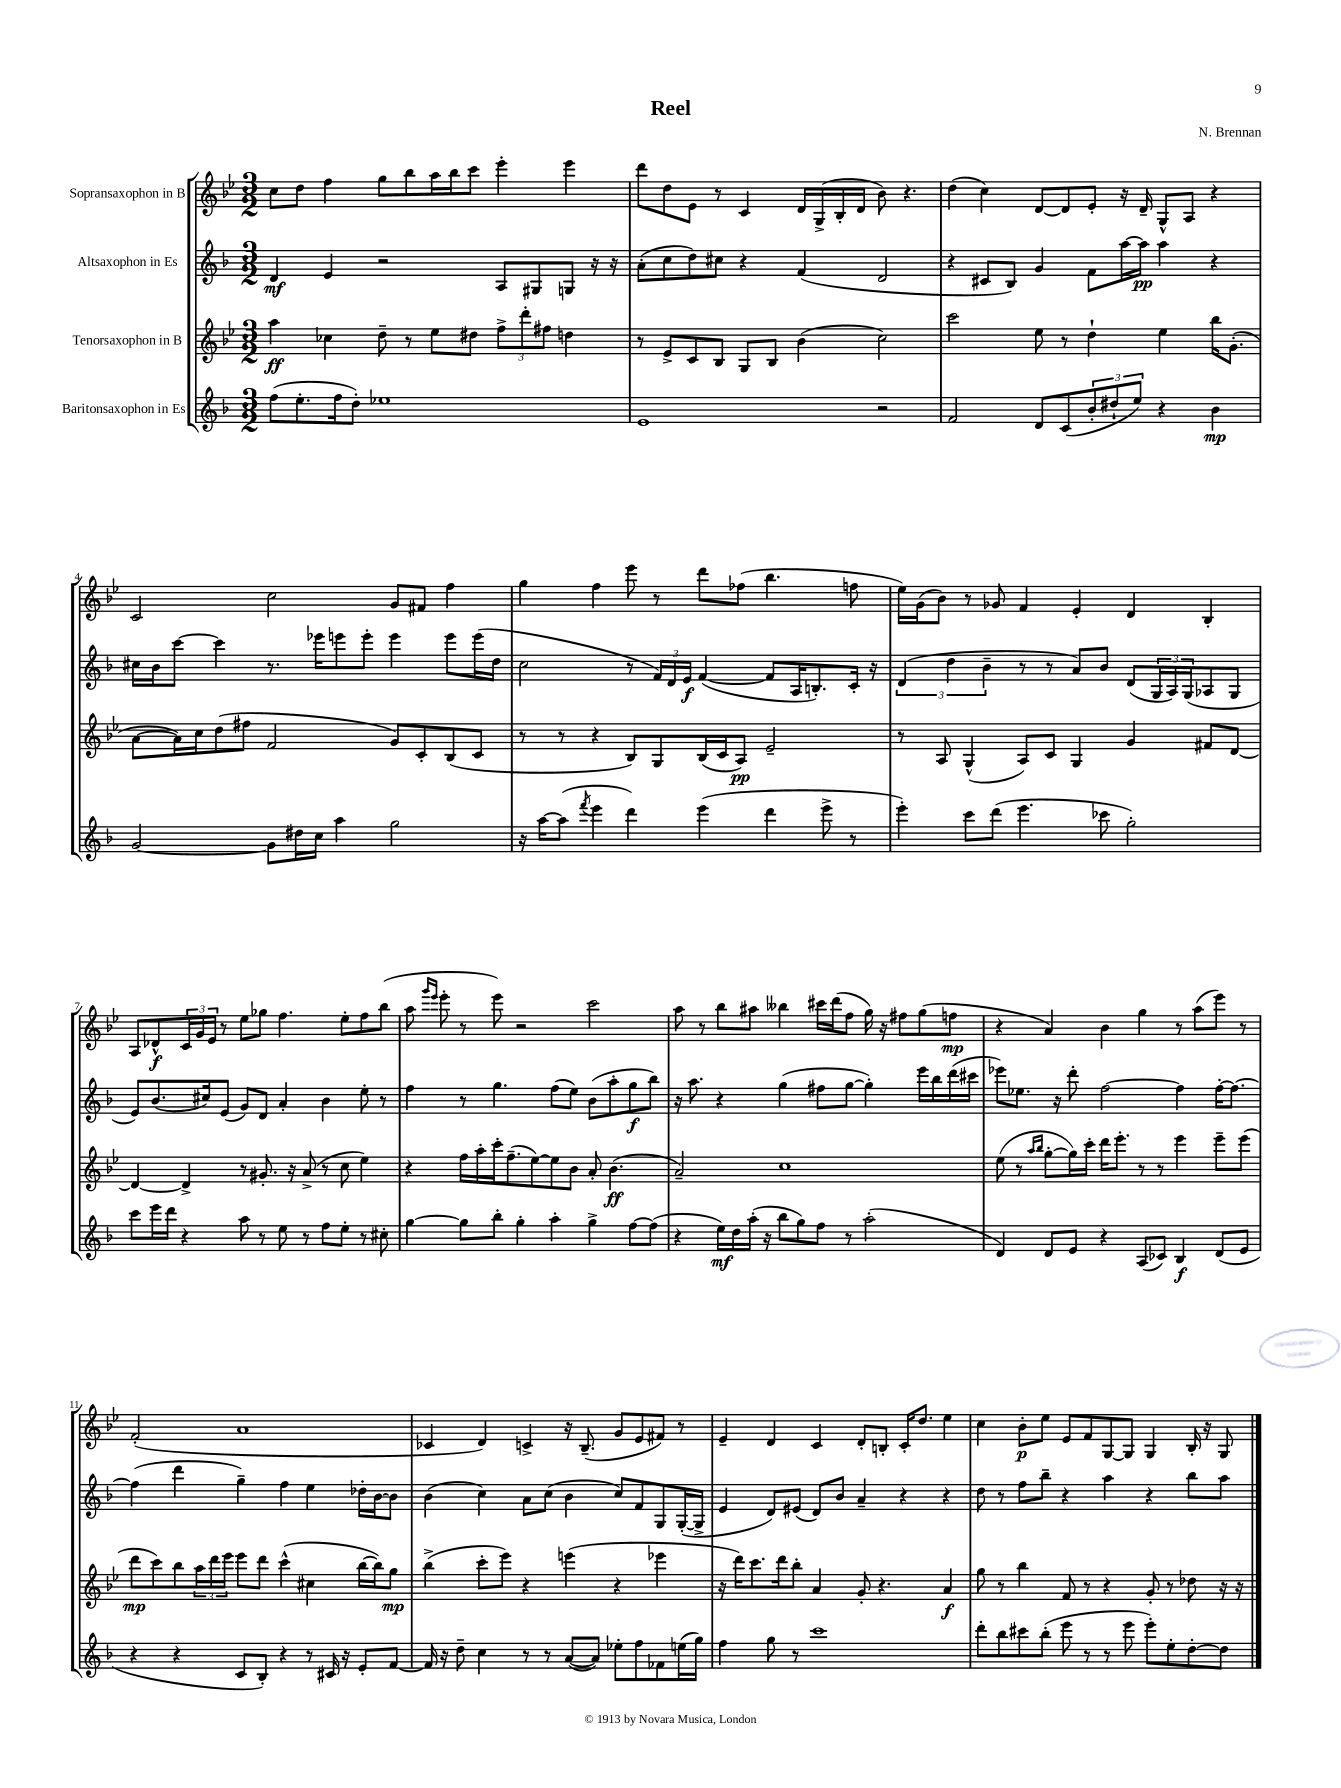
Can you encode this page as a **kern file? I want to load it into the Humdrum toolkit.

**kern	**kern	**kern	**kern
*staff4	*staff3	*staff2	*staff1
*clefG2	*clefG2	*clefG2	*clefG2
*k[b-]	*k[b-e-]	*k[b-]	*k[b-e-]
*M3/2	*M3/2	*M3/2	*M3/2
(8ff\L	4aa\	4d/	8cc\L
8.ee'\	.	.	8dd\J
.	4cc-\	4e/	4ff\
16ff\k	.	.	.
8dd'\J)	.	.	.
1ee-	8dd~\	2r	8gg\L
.	8r	.	8bb-\
.	8ee-\L	.	16aa\L
.	.	.	16bb-\J
.	8dd#\J	.	8ccc\J
.	12ff^\L	8A/L	4eee-'\
.	12ddd'\	.	.
.	.	8G#/	.
.	12ff#\J	.	.
.	4dd\	8G/J	4eee-\
.	.	16r	.
.	.	16r	.
=	=	=	=
1e	8r	(8a'\L	8ddd\L
.	8e-^/L	8cc\	8dd\
.	8c/	8dd\)	8e-\J
.	8B-/J	8cc#\J	8r
.	8G/L	4r	4c/
.	8B-/J	.	.
.	(4b-\	(4f/	16d/LL
.	.	.	(16G^/
.	.	.	16B-'/
.	.	.	16d/JJ
2r	2cc\)	2d/	8b-\)
.	.	.	4.r
=	=	=	=
2f/	2ccc\	4r	(4dd\
.	.	8c#/L	4cc\)
.	.	8B-/J)	.
8d/L	8ee-\	4g/	[8d/L
(8c/	8r	.	8d/]
12b-'/	4dd`\	8f\L	8e-'/J
12dd#`/	.	.	.
.	.	[16aa\L	16r
12ee/J)	.	.	.
.	.	16aa\]JJ	16d~/
4r	4ee-\	4aa\	8G^^/L
.	.	.	8A/J
4b-\	16bb-\LK	4r	4r
.	(8.g'\J	.	.
=	=	=	=
[2g/	[8a\L	16cc#\LL	2c/
.	.	16b-\J	.
.	16a\]L)	[8ccc\J	.
.	16cc\J	.	.
.	(8dd\	4ccc\]	.
.	8ff#\J	.	.
8g\]L	2f/	8.r	2cc\
16dd#\L	.	.	.
16cc\JJ	.	16eee-\LK	.
4aa\	.	8eee\	.
.	.	8eee'\J	.
2gg\	8g/L)	4eee\	8g/L
.	8c'/	.	8f#/J
.	(8B-/	8eee\L	4ff\
.	8c/J	(16eee\L	.
.	.	16dd\JJ	.
=	=	=	=
16r	8r	2cc\	4gg\
[16aa\LK	.	.	.
(8aa\]J	8r	.	.
8qfff/	.	.	.
4eee\	4r	.	4ff\
4ddd\)	8B-/L)	8r	8eee-\
.	8G/	24f/LL)	8r
.	.	24d/	.
.	.	24e/JJ	.
(4eee\	(16B-/L	([4f/	8ddd\L
.	16c/J	.	.
.	8A/J)	.	(8ff-\J
4ddd\	2e-~/	8f/]L	4.bb-\
.	.	16A/K	.
.	.	8.B'/)	.
8eee^\	.	.	.
8r	.	16c'/Jk	8ff\
.	.	16r	.
=	=	=	=
4eee'\)	8r	(6d/	16ee-\LL)
.	.	.	(16g\J
.	8A/	.	8b-\J)
.	.	6dd\	.
8ccc\L	(4G^^/	.	8r
.	.	6b-~\	.
(8ddd\J	.	.	8g-/
4.eee\	8A/L)	8r	4f/
.	8c/J	8r	.
.	4G/	8a/L)	4e-'/
8ccc-\	.	8b-/J	.
2gg'\)	4g/	(8d/L	4d/
.	.	24G/L	.
.	.	24A/)	.
.	.	(24G/J	.
.	8f#/L	8A-/	4B-'/
.	[8d/J	8G/J	.
=	=	=	=
8ccc\L	4d/_	8e/L)	8A/L
16eee\L	.	(8.b-/	8d-^^/
16ddd\JJ	.	.	.
4r	4d^/]	.	24c/L
.	.	.	24g/
.	.	16cc#/k)	.
.	.	.	24e-/JJ
.	.	(8e/J	8r
8aa\	8r	8g/L)	8ee-\L
8r	8.g#'/	8d/J	8gg-\J
8ee\	.	4a'/	4.ff\
.	16r	.	.
8r	(8a^/	.	.
8ff\L	8r	4b-\	.
8ee'\J	8cc\	.	8ee-'\L
8r	4ee-\)	8ee'\	8ff\
8cc#'\	.	8r	(8bb-\J
=	=	=	=
[4gg\	4r	4ff\	8aa\
.	.	.	16qqggg/LL
.	.	.	16qqeee-/JJ
.	.	.	8eee-'\
8gg\]L	16ff\LL	8r	8r
.	16aa'\	.	.
8bb-'\J	16ccc'\J	4.gg\	8eee-\)
.	(8.ff~\	.	.
4gg'\	.	.	2r
.	[8ee-\)	.	.
4aa'\	8ee-\]	(8ff\L	.
.	8b-\J	8ee\J)	.
4gg^\	8a'/	(8b-\L	2ccc\
.	(4.b-\	8aa'\	.
[8ff\L	.	8gg\	.
(8ff\]J	.	8bb-\J)	.
=	=	=	=
4r	2a~/)	16r	8aa\
.	.	8.aa\	.
.	.	.	8r
16ee\LL)	.	4r	8bb-\L
16dd\	.	.	.
(16aa'\JJ	.	.	8aa#\J
16r	.	.	.
8bb-\L	1cc	(4gg\	4bb--\
8gg\)	.	.	.
8ff\J	.	8ff#\L	16ccc#\LL
.	.	.	(16ddd\J
8r	.	[8gg\J	8ff\J
(2aa'\	.	4gg'\])	16gg\)
.	.	.	16r
.	.	.	8ff#\L
.	.	16eee\LL	(8gg\
.	.	16bb-\	.
.	.	(16ddd\	8ff\J
.	.	16ccc#\JJ	.
=	=	=	=
4d/)	(8ee-\	8eee-\L)	4r
.	8r	8.ee-\J	.
.	16qqaa/LL	.	.
.	16qqbb-/JJ	.	.
8d/L	[8gg'\L	.	4a/)
.	.	16r	.
8e/J	16gg\]L)	8ddd'\	.
.	16ccc'\JJ	.	.
4r	16ddd\LK	[2ff\	4b-\
.	8.eee-'\J	.	.
(8A/L	8r	.	4gg\
8c-/J)	8r	.	.
4B-/	4eee-\	4ff\]	8r
.	.	.	(8aa\L
(8d/L	8eee-~\L	[16ff'\LK	8eee-\J)
.	.	8.ff\_J	.
8e/J	(8eee-\J	.	8r
=	=	=	=
4r	8ddd\L	(4ff\]	(2f'/
.	8ccc\)	.	.
4r	8bb-\	4ddd\	.
.	24aa\L	.	.
.	24ddd\	.	.
.	24eee-\JJ	.	.
8c/L	8eee-\L	4gg~\)	1a
8B-'/J)	8ddd\J	.	.
4r	(4ccc^^\	4ff\	.
8r	4cc#\	4ee\	.
16c#/	.	.	.
16r	.	.	.
8e'/L	[16bb-\LL	16dd-'\LL	.
.	16bb-\]J)	[16b-\J	.
[8f/J	8gg\J	8b-\]J	.
=	=	=	=
16f/]	(4bb-^\	(4b-\	4c-/
16r	.	.	.
8dd~\	.	.	.
4cc\	8ccc'\L	4cc\)	4d/)
.	8eee-\J)	.	.
8r	4r	8a\L	4c^/
8r	.	(8cc\J	.
([8a/L	(4eee\	4b-\	16r
.	.	.	(8.B-~/
8a/]J)	.	.	.
8ee-'\L	4r	8cc/L)	8g/L
8ff\	.	8f/	8e-/
8f-\	4eee-\	8G/	8f#/J)
(16ee\L	.	([16G'/L	8r
16gg\JJ)	.	16G^/]JJ	.
=	=	=	=
4ff\	16r	4e/	4e-~/
.	16ddd\LK)	.	.
.	8.ccc\	.	.
8gg\	.	8d/L)	4d/
.	16ddd\k	.	.
8r	8bb-'\J	(8e#/J	.
1ccc	4a/	8d/L)	4c/
.	.	8b-/J	.
.	8g'/	4a~/	8d'/L
.	4.r	.	8B'/J
.	.	4r	16c'/LK
.	.	.	8.dd/J
.	4a/	4r	4ee-\
=	=	=	=
8ddd'\L	8gg\	8dd\	4cc\
8bb-\	8r	8r	.
8ccc#\	4bb-\	8ff\L	8b-'\L
(8bb-'\J	.	8bb-~\J	8ee-\J
8eee\	8f/	4r	8e-/L
8r	8r	.	8f/
8r	4r	4aa\	[8G/
8eee\	.	.	8G/]J
8eee'\L)	8g'/	4r	4G/
8ee'\	8r	.	.
[8dd'\	8dd-\	8bb-\L	16B-'/
.	.	.	16r
8dd\]J	16r	8aa\J	8G/
.	16r	.	.
==	==	==	==
*-	*-	*-	*-
